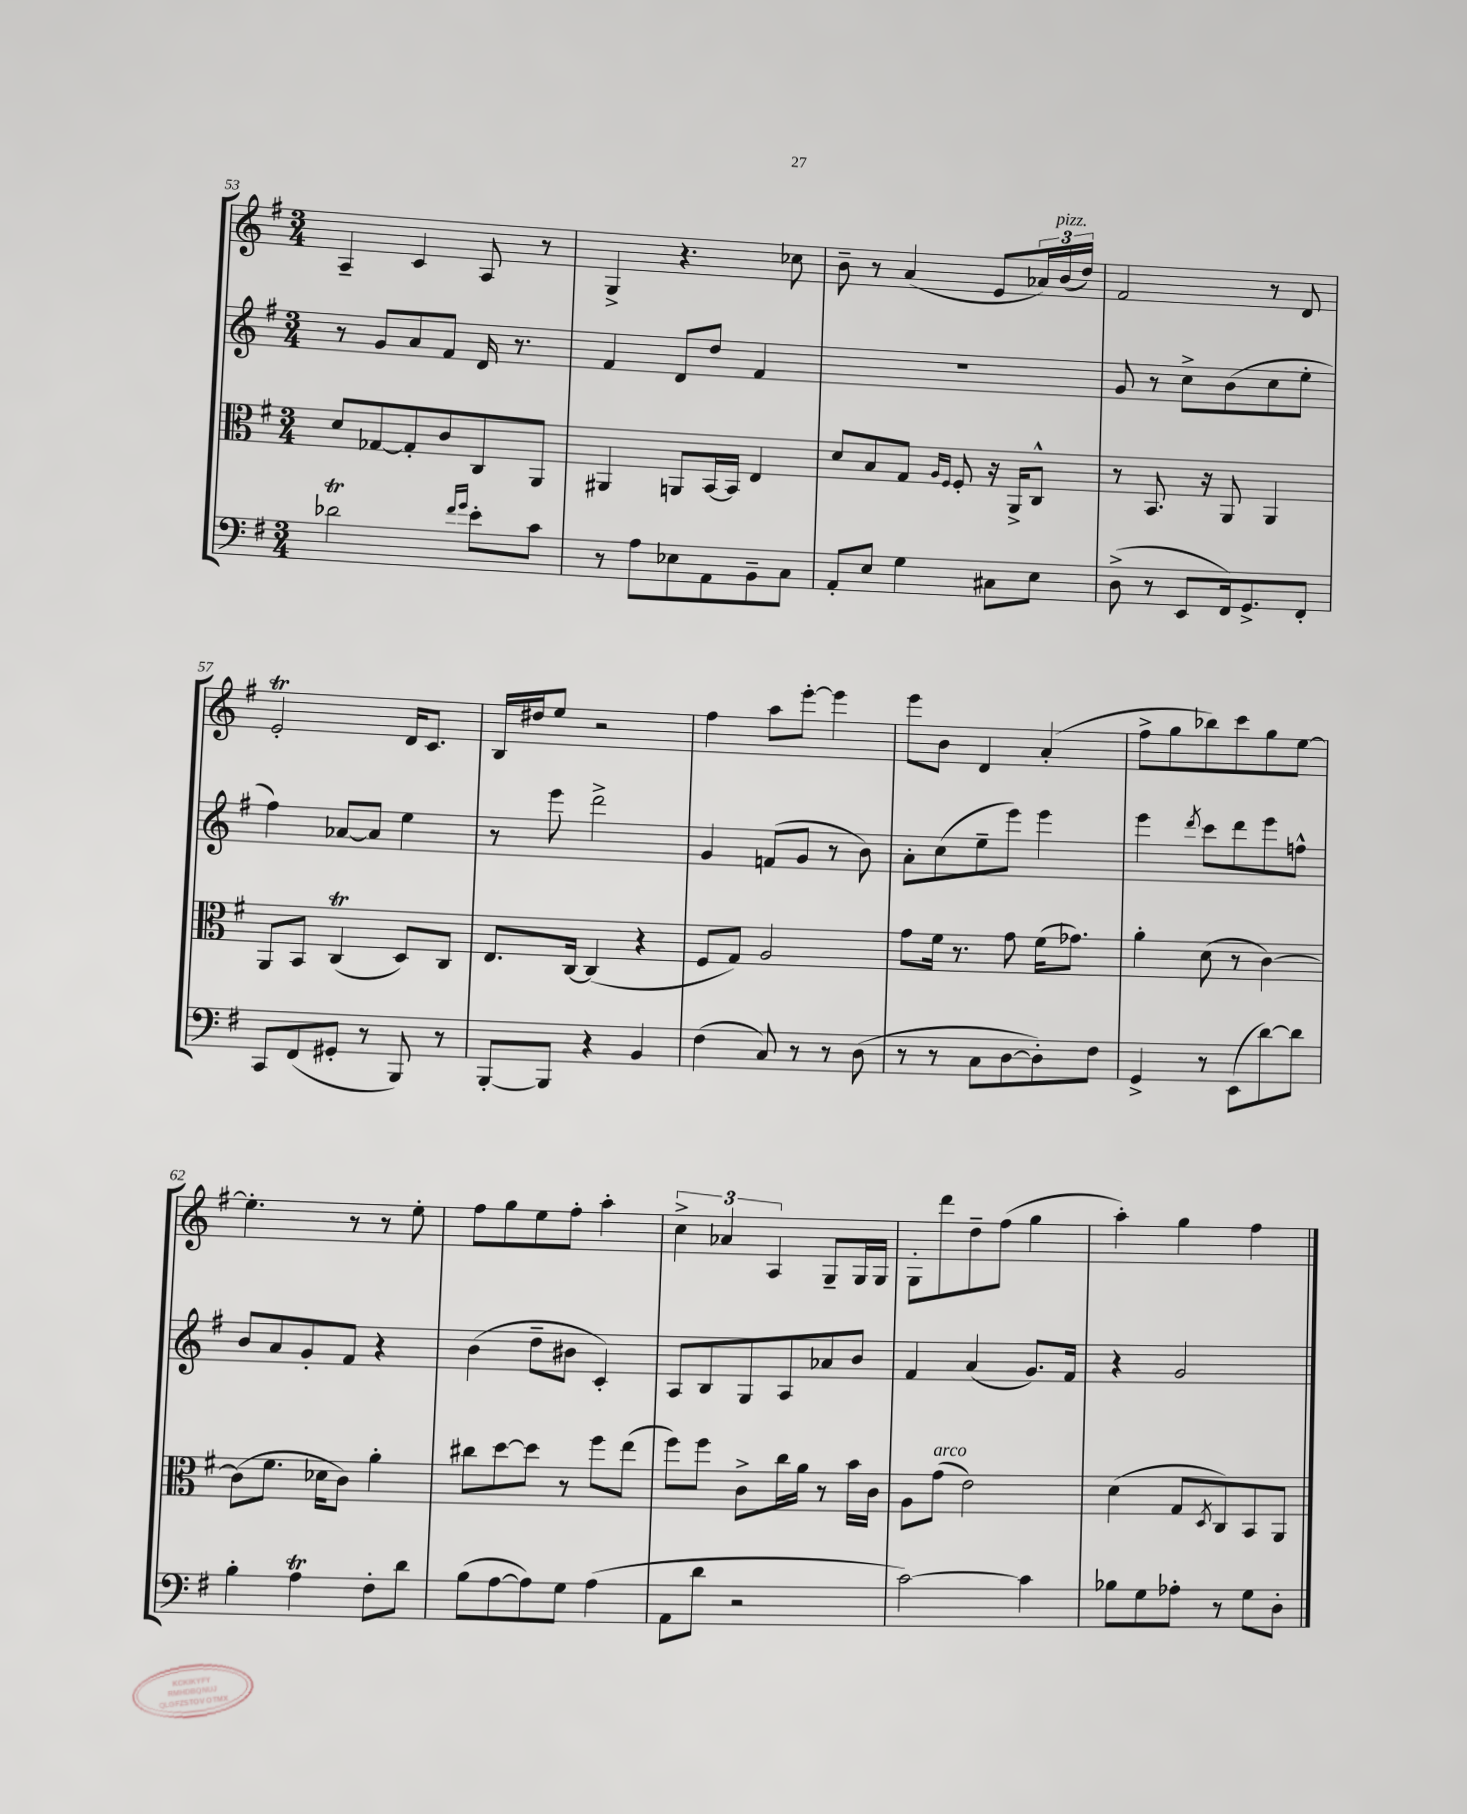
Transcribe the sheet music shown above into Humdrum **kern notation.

**kern	**kern	**kern	**kern
*part4	*part3	*part2	*part1
*staff4	*staff3	*staff2	*staff1
*clefF4	*clefC3	*clefG2	*clefG2
*k[f#]	*k[f#]	*k[f#]	*k[f#]
*M3/4	*M3/4	*M3/4	*M3/4
=53	=53	=53	=53
2d-XT\	8d/L	8r	4A~/
.	[8G-X/	8g/L	.
.	8G-'/]	8a/	4c/
.	8c/	8f#/J	.
16qqf#/LL	.	.	.
16qqg/JJ	.	.	.
8e'\L	8C/	16d/	8A/
.	.	8.r	.
8c\J	8AA/J	.	8r
=54	=54	=54	=54
8r	4AA#X/	4f#/	4G^/
8A\L	.	.	.
8E-X\	8AAn/L	8d/L	4.r
8AA\	[16BB/L	8dd/J	.
.	16BB/JJ]	.	.
8BB~\	4E/	4f#/	.
8C\J	.	.	8cc-X\
=55	=55	=55	=55
8AA'/L	8d/L	2.r	8b~\
8E/J	8B/	.	8r
4G\	8G/J	.	(4a/
.	16qqA/LL	.	.
.	16qqF#/JJ	.	.
.	8F#'/	.	.
8C#X\L	16r	.	8e/L
.	16AA^/KL	.	.
8E\J	8C^^/J	.	24a-X/L)
!	!	!	!LO:TX:a:i:t=pizz.
.	.	.	(24b/
.	.	.	24dd/JJ)
=56	=56	=56	=56
(8D^\	8r	8g/	2f#/
8r	8.BB/	8r	.
8EE/L	.	8cc^\L	.
.	16r	.	.
16FF#/k)	8AA/	(8b\	.
8.GG^/	.	.	.
.	4AA/	8cc\	8r
8FF#'/J	.	8ee'\J	8d/
!!LO:LB:g=z
=57	=57	=57	=57
8CC/L	8AA/L	4ff#\)	2eT'/
(8FF#/	8BB/J	.	.
8GG#X'/J	(4CT/	[8a-X/L	.
8r	.	8a-/J]	.
8BBB/)	8D/L)	4ee\	16d/KL
.	.	.	8.c/J
8r	8C/J	.	.
=58	=58	=58	=58
[8BBB'/L	8.E/L	8r	16B/LL
.	.	.	16dd#X/J
8BBB/J]	.	8eee\	8ee/J
.	[16C/Jk	.	.
4r	(4C/]	2ddd^\	2r
4BB/	4r	.	.
=59	=59	=59	=59
(4F#\	8F#/L	4g/	4ff#\
.	8G/J)	.	.
8C/)	2A/	(8fn/L	8aa\L
8r	.	8g/J	[8eee'\J
8r	.	8r	4eee\]
(8D\	.	8b\)	.
=60	=60	=60	=60
8r	8g\L	8a'\L	8eee\L
8r	16f#\Jk	(8cc\	8b\J
.	8.r	.	.
8C\L	.	8ee~\	4d/
[8D\	8g\	8eee\J)	.
8D'\])	(16f#\KL	4eee\	(4a'/
.	8.g-X\J)	.	.
8F#\J	.	.	.
=61	=61	=61	=61
4GG^/	4a'\	4eee\	8ff#^\L
.	.	.	8gg\
.	.	8qddd/	.
8r	(8d\	8ccc\L	8bb-X\)
(8EE\L	8r	8ddd\	8ccc\
[8d\)	[4c\)	8eee\	8gg\
8d\J]	.	8ffn^^\J	[8ee\J
!!LO:LB:g=z
=62	=62	=62	=62
4B'\	(8c\L]	8b/L	4.ee'\]
.	8.f#\J	8a/	.
4AT\	.	8g'/	.
.	16d-X\KL	.	.
.	8c\J)	8f#/J	8r
8F#'\L	4a'\	4r	8r
8d\J	.	.	8ee'\
=63	=63	=63	=63
(8B\L	8cc#X\L	(4b\	8ff#\L
[8A\	[8dd\	.	8gg\
8A\])	8dd\J]	8dd~\L	8ee\
8G\J	8r	8b#X\J	8ff#'\J
(4A\	8ff#\L	4c'/)	4aa'\
.	(8ee\J	.	.
=64	=64	=64	=64
8AA\L	8ff#\L)	8A/L	6cc^\
8d\J	8ff#\J	8B/	.
.	.	.	6a-X/
2r	8c^\L	8G/	.
.	.	.	6A/
.	16cc\L	8A/	.
.	16a\JJ	.	.
.	8r	8a-X/	8G~/L
.	16b\LL	8b/J	16G/L
.	16c\JJ	.	16G/JJ
=65	=65	=65	=65
[2c\)	8A\L	4f#/	8G'\L
!	!LO:TX:a:i:t=arco	!	!
.	(8g\J	.	8ddd\
.	2e\)	(4a/	8dd~\
.	.	.	(8ff#\J
4c\]	.	8.g/L)	4gg\
.	.	16f#/Jk	.
=66	=66	=66	=66
8B-X\L	(4d\	4r	4aa'\)
8G\	.	.	.
8A-X'\J	8G/L	2g/	4gg\
.	8qD/	.	.
8r	8C/)	.	.
8G\L	8BB/	.	4ff#\
8D'\J	8AA/J	.	.
==	==	==	==
*-	*-	*-	*-
